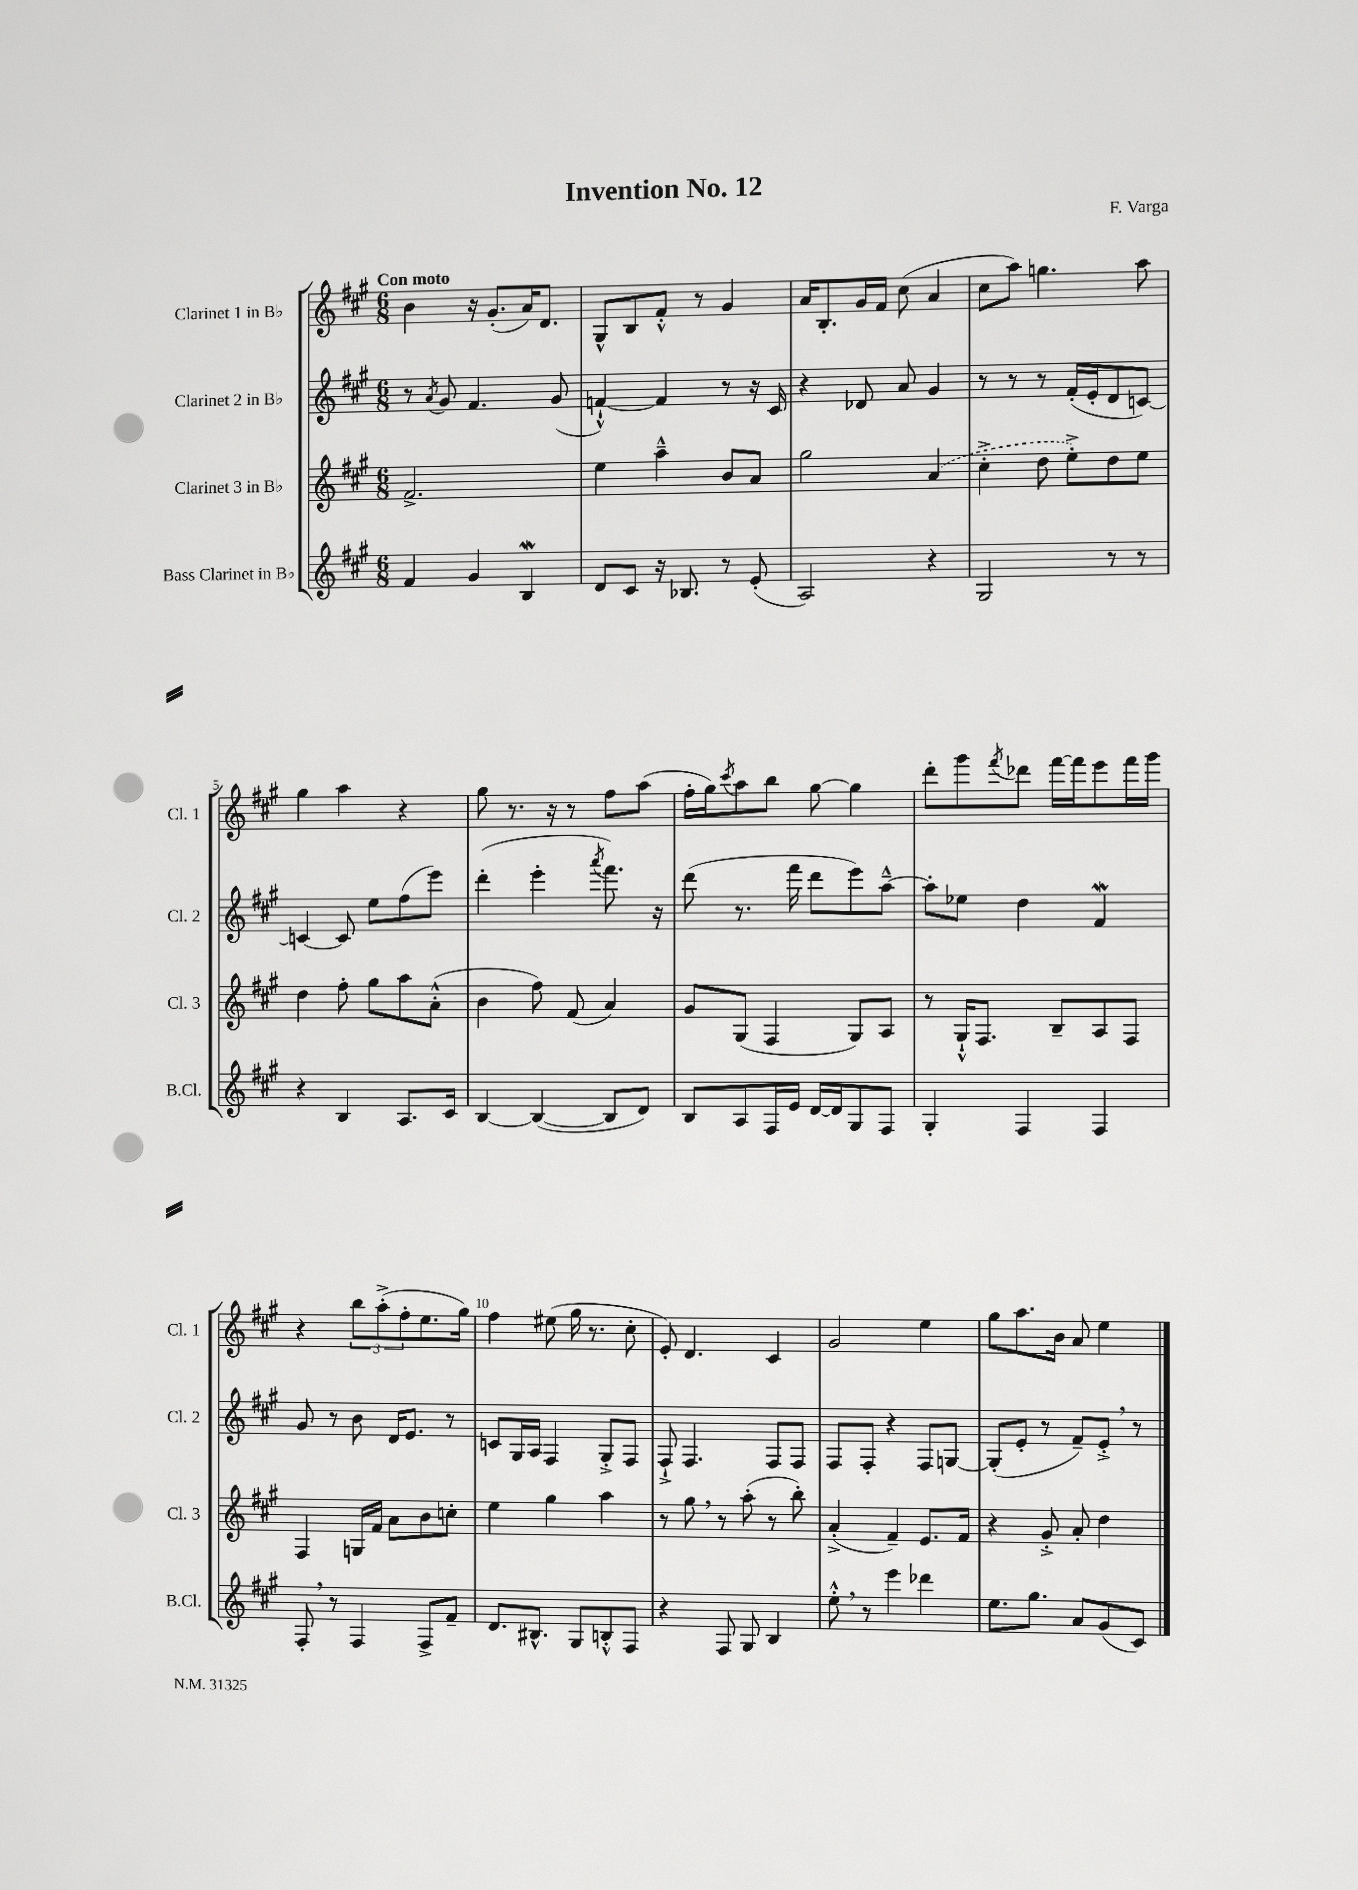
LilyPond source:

\header { title = "Invention No. 12" composer = "F. Varga" }
<<
\new StaffGroup <<
\new Staff = "s0" \with { instrumentName = "Clarinet 1 in Bb" shortInstrumentName = "Cl. 1" } {
    \clef treble \key a \major \numericTimeSignature \time 6/8 \tempo "Con moto"
    b'4 r16 gis'8.-.( a'16) d'8. |
    gis8-^ b8 fis'8-.-^ r8 gis'4 |
    a'16 b8.-. gis'16 fis'16 cis''8( a'4 |
    cis''8 a''8) g''4. a''8 |
    gis''4 a''4 r4 |
    gis''8 r8. r16 r8 fis''8 a''8( |
    fis''16-. gis''16) \acciaccatura { cis'''8 } a''8 b''8 gis''8~ gis''4 |
    d'''8-. gis'''8 \acciaccatura { fis'''8 } des'''8 fis'''16~ fis'''16 e'''8 fis'''16 gis'''16 |
    r4 \tuplet 3/2 { b''8 a''8-.->( fis''8-. } e''8. gis''16) |
    fis''4 eis''8( gis''16 r8. cis''8-. |
    e'8-.) d'4. cis'4 |
    gis'2 e''4 |
    gis''8 a''8. b'16 a'8 e''4 \bar "|." |
}
\new Staff = "s1" \with { instrumentName = "Clarinet 2 in Bb" shortInstrumentName = "Cl. 2" } {
    \clef treble \key a \major \numericTimeSignature \time 6/8
    r8 \acciaccatura { a'8 } gis'8 fis'4. gis'8( |
    f'4~-!-^) f'4 r8 r16 cis'16 |
    r4 des'8 a'8 gis'4 |
    r8 r8 r8 fis'16-.( e'16-. d'8 c'8~) |
    c'4~ c'8 e''8 fis''8( e'''8) |
    d'''4-.( e'''4-. \acciaccatura { a'''8 } fis'''8.) r16 |
    d'''8( r8. fis'''16 d'''8 e'''8) a''8~---^ |
    a''8-. ees''8 d''4 fis'4\mordent |
    gis'8 r8 b'8 d'16 e'8. r8 |
    c'8 gis16 a16 fis4 gis8-.-> fis8 |
    fis8-!-> fis4. fis8 fis8 |
    fis8 fis8-. r4 fis8 g8~ |
    g8-.( e'8-. r8 fis'8--) e'8-.-> \breathe r8 \bar "|." |
}
\new Staff = "s2" \with { instrumentName = "Clarinet 3 in Bb" shortInstrumentName = "Cl. 3" } {
    \clef treble \key a \major \numericTimeSignature \time 6/8
    fis'2.-> |
    e''4 a''4---^ b'8 a'8 |
    gis''2 \once \slurDashed a'4( |
    cis''4-.-> d''8 e''8-.->) d''8 e''8 |
    d''4 fis''8-. gis''8 a''8 a'8-.-^( |
    b'4 fis''8) fis'8( a'4) |
    gis'8 gis8( fis4 gis8) a8 |
    r8 gis16-!-^ fis8. b8-- a8 fis8 |
    fis4 g16 fis'16 a'8 b'8 c''8-. |
    e''4 gis''4 a''4 |
    r8 gis''8 \breathe r8 a''8-.( r8 b''8-.) |
    a'4-.->( fis'4--) e'8. fis'16 |
    r4 gis'8-.-> a'8-. d''4 \bar "|." |
}
\new Staff = "s3" \with { instrumentName = "Bass Clarinet in Bb" shortInstrumentName = "B.Cl." } {
    \clef treble \key a \major \numericTimeSignature \time 6/8
    fis'4 gis'4 b4\mordent |
    d'8 cis'8 r16 bes8. r8 e'8-.( |
    a2) r4 |
    gis2 r8 r8 |
    r4 b4 a8. cis'16 |
    b4~ b4~( b8 d'8) |
    b8 a8 fis16 e'16 d'16~ d'16 gis8 fis8 |
    gis4-. fis4 fis4 |
    fis8-. \breathe r8 fis4 fis8-> fis'8-- |
    d'8. bis8.-^ gis8 b8-.-^ fis8 |
    r4 fis8 gis8 b4 |
    e''8-.-^ \breathe r8 e'''4 des'''4 |
    e''8. gis''8. a'8 gis'8( cis'8) \bar "|." |
}
>>
>>
\layout { \context { \Score \override BarNumber.break-visibility = ##(#f #t #t) barNumberVisibility = #(every-nth-bar-number-visible 5) } }
